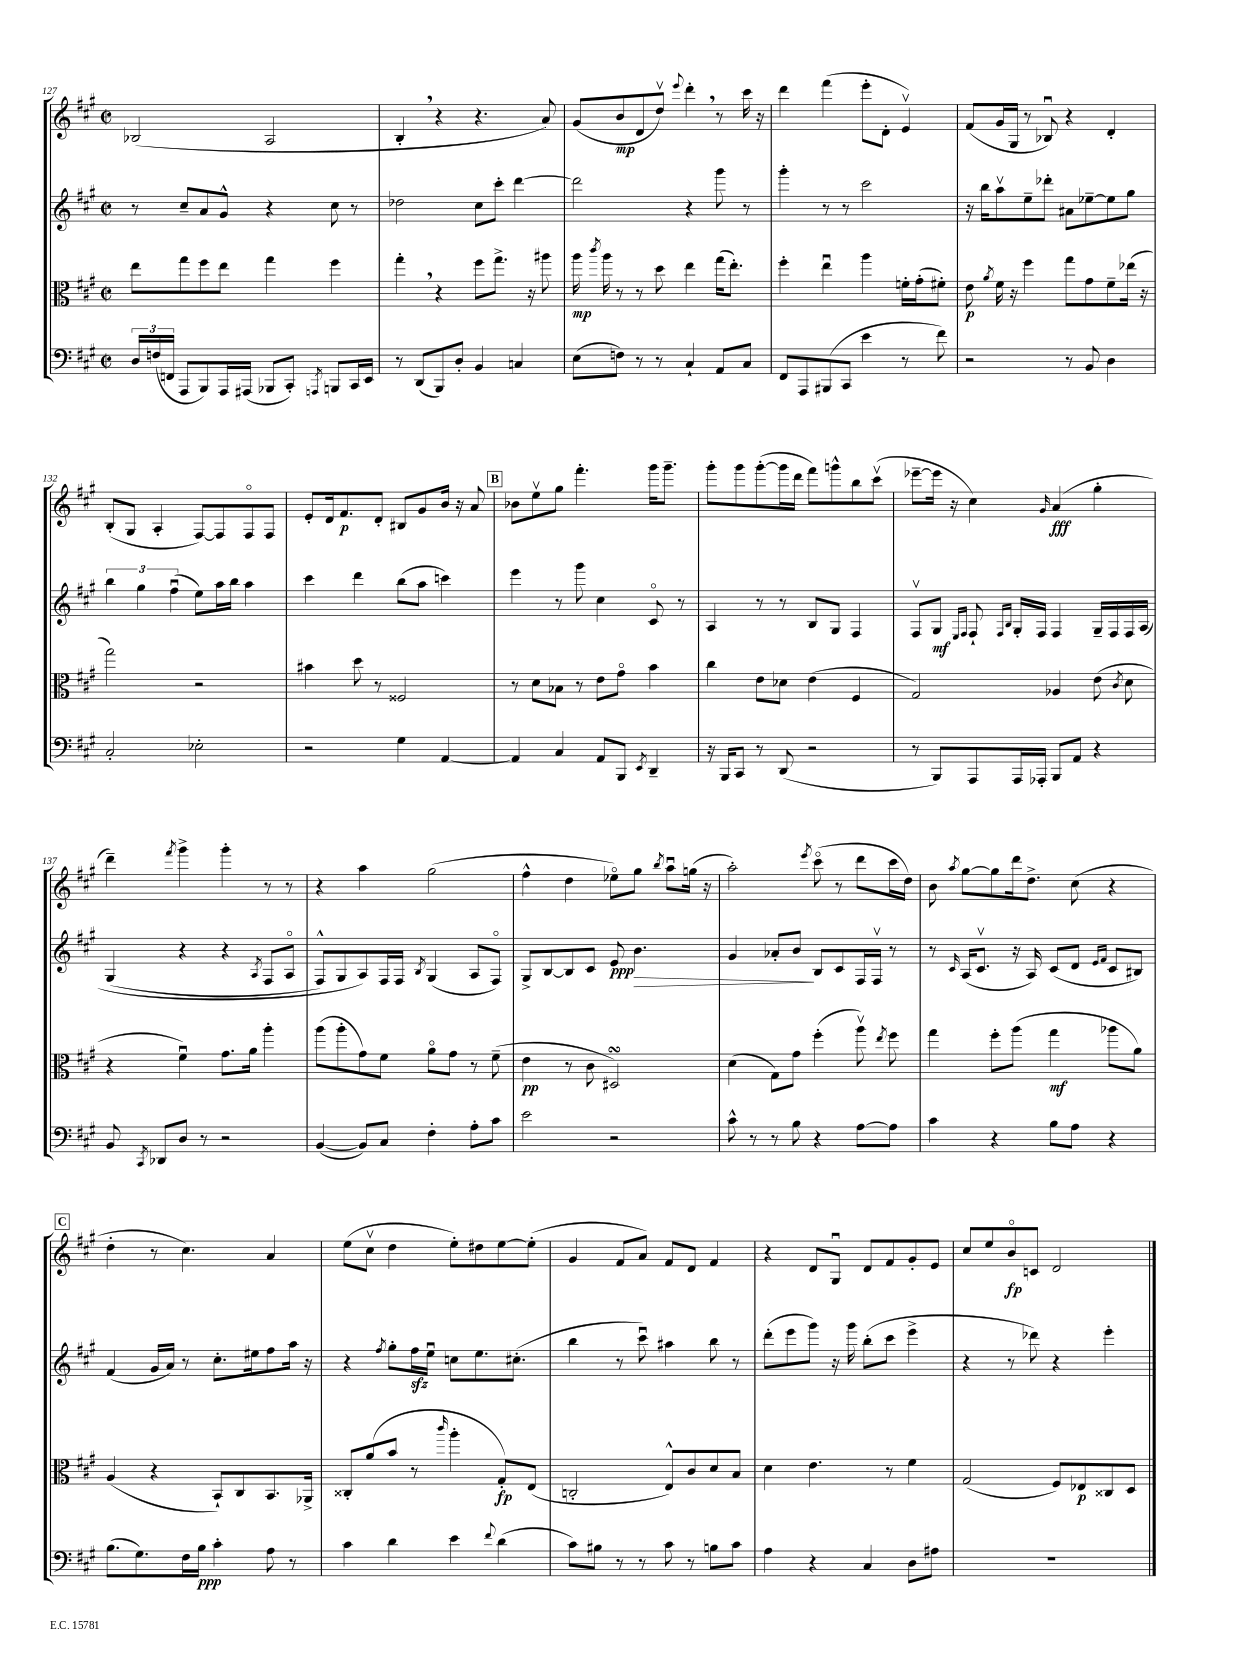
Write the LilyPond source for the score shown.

<<
\new StaffGroup <<
\new Staff = "s0" {
    \clef treble \key a \major \defaultTimeSignature \time 2/2
    \autoBeamOff bes2( a2 |
    b4-. \breathe r4 r4. a'8) |
    gis'8[( b'8\mp d'8 d''8]\upbow) \appoggiatura { e'''8 } d'''4-. \breathe r8 cis'''16 r16 |
    d'''4 fis'''4( e'''8[-. d'8]-. e'4\upbow) |
    fis'8[( gis'16 gis16] r8 bes8\downbow) r4 d'4-. |
    b8[-.( gis8] a4-. fis8[~) fis8 fis8\flageolet fis8] |
    e'8[-. d'16 fis'8.\p d'8]-. bis8[ gis'8 b'16] r16 a'8 |
    \mark \markup { \box "B" } bes'8[ e''8\upbow gis''8] fis'''4.-. gis'''16[ gis'''8.]-- |
    gis'''8[-. gis'''8 gis'''8~-.( gis'''16 d'''16] fis'''8[) g'''8-^ b''8 cis'''8]\upbow( |
    ees'''8[~-- ees'''16] r16 cis''4) \grace { gis'16 } a'4\fff( gis''4-. |
    d'''4--) \acciaccatura { fis'''8 } gis'''4-> gis'''4-. r8 r8 |
    r4 a''4 gis''2( |
    fis''4-^ d''4 ees''8[\flageolet) gis''8] \acciaccatura { b''8 } a''8[\downbow g''16]( r16 |
    a''2-.) \acciaccatura { e'''8 } cis'''8\flageolet( r8 d'''8[ cis'''16 d''16]) |
    b'8 \acciaccatura { a''8 } gis''8[~ gis''8 d'''16 d''8.]-> cis''8( r4 |
    \mark \markup { \box "C" } d''4-. r8 cis''4.) a'4 |
    e''8[( cis''8]\upbow d''4 e''8[-.) dis''8 e''8~ e''8]-.( |
    gis'4 fis'8[ a'8]) fis'8[ d'8] fis'4 |
    r4 d'8[ gis8]\downbow d'8[ fis'8 gis'8-. e'8] |
    cis''8[ e''8 b'8\flageolet\fp c'8] d'2 \bar "|." |
}
\new Staff = "s1" {
    \clef treble \key a \major \defaultTimeSignature \time 2/2
    \autoBeamOff r8 cis''8[-- a'8 gis'8]-^ r4 cis''8 r8 |
    des''2 cis''8[ cis'''8]-. d'''4~ |
    d'''2 r4 gis'''8 r8 |
    gis'''4-. r8 r8 cis'''2 |
    r16 b''16[ a''8\upbow e''8-- des'''8]-. ais'8[ ees''8~-- ees''8 gis''8] |
    \tuplet 3/2 { b''4 gis''4 fis''4\downbow( } e''8[) a''16 b''16] a''4 |
    cis'''4 d'''4 b''8[( a''8] c'''4) |
    \mark \markup { \box "B" } e'''4 r8 gis'''8 cis''4 cis'8\flageolet r8 |
    a4 r8 r8 b8[ gis8] fis4 |
    fis8[\upbow gis8]\mf \grace { e16[ fis16] } fis8-! \grace { fis16[ b16] } gis16[-. fis16] fis4 gis16[-- fis16 fis16 a16]\( |
    gis4( r4 r4 \acciaccatura { a8 } fis8[ a8]\flageolet |
    fis8[-^) gis8 a8\) fis16 fis16] \acciaccatura { b8 } gis4( a8[ fis8]\flageolet) |
    gis8[-> b8~ b8 cis'8] e'8\ppp b'4.\> |
    gis'4 aes'8[-. b'8]\! b8[ cis'8 fis16 fis16]\upbow r8 |
    r8 \grace { cis'16 } a16[( cis'8.]\upbow r16 a16) cis'8[( d'8] \grace { e'16[ fis'16] } cis'8[ bis8]) |
    \mark \markup { \box "C" } fis'4( gis'16[ a'16]) r8 cis''8.[-. eis''16 fis''8 a''16] r16 |
    r4 \acciaccatura { fis''8 } gis''8[-. fis''16\sfz e''16]\downbow c''8[ e''8. cis''8.]-.( |
    b''4 r8 cis'''8\downbow) ais''4 b''8 r8 |
    d'''8[-.( e'''8 gis'''8]) r16 gis'''16 b''8[-.( cis'''8] e'''4-> |
    r4 r8 des'''8) r4 e'''4-. \bar "|." |
}
\new Staff = "s2" {
    \clef alto \key a \major \defaultTimeSignature \time 2/2
    \autoBeamOff e''8[ gis''8 fis''8 e''8] gis''4 fis''4 |
    gis''4-. \breathe r4 fis''8[ gis''8.]-> r16 ais''8 |
    a''16\mp \acciaccatura { cis'''8 } a''16 r8 r8 d''8 e''4 gis''16[( e''8.]-.) |
    fis''4-. e''4\downbow a''4 f'16[-. gis'16-.( fis'8]-.) |
    e'8\p \acciaccatura { a'8 } fis'16 r16 fis''4 gis''8[ gis'8 fis'8-- ees''16]( r16 |
    gis''2) r2 |
    bis'4 d''8 r8 fisis2 |
    \mark \markup { \box "B" } r8 d'8[ bes8] r8 e'8[ gis'8]\flageolet b'4 |
    cis''4 e'8[ des'8] e'4( fis4 |
    gis2) aes4 e'8( \acciaccatura { cis'8 } d'8 |
    r4 fis'4\downbow) gis'8.[ a'16] a''4-. |
    a''8[( a''8-. gis'8) fis'8] a'8[\flageolet gis'8] r8 fis'8--( |
    e'4\pp r8 cis'8 dis2\turn) |
    d'4( gis8[) gis'8] fis''4-.( a''8\upbow) \acciaccatura { e''8 } fis''8 |
    gis''4 fis''8[-. a''8]( gis''4\mf aes''8[ a'8]) |
    \mark \markup { \box "C" } a4( r4 b,8[-!) cis8 b,8. aes,16]-> |
    cisis8[-. a'8( b'8] r8 \grace { cis'''16 } a''4-. gis8[-.\fp) e8]( |
    c2-. e8[-^) cis'8 d'8 b8] |
    d'4 e'4. r8 fis'4 |
    gis2( fis8[) ees8\p cisis8 d8] \bar "|." |
}
\new Staff = "s3" {
    \clef bass \key a \major \defaultTimeSignature \time 2/2
    \autoBeamOff \tuplet 3/2 { d16[ f16( f,16] } a,,8[ b,,8) a,,16 ais,,16]( bes,,8[ cis,8]-.) \acciaccatura { a,,8 } b,,8[ cis,16 e,16] |
    r8 d,8[( b,,8) d8]-. b,4 c4 |
    e8[( f8]) r8 r8 cis4-! a,8[ cis8] |
    fis,8[ a,,8 bis,,8( cis,8] e'4 r8 fis'8) |
    r2 r8 b,8 d4 |
    cis2-. ees2-. |
    r2 gis4 a,4~ |
    \mark \markup { \box "B" } a,4 cis4 a,8[ b,,8] \acciaccatura { e,8 } d,4-- |
    r16 b,,16[ cis,8] r8 d,8( r2 |
    r8 b,,8[) a,,8 a,,16 aes,,16]-. b,,8[ a,8] r4 |
    b,8 \acciaccatura { cis,8 } des,8[ d8] r8 r2 |
    b,4~( b,8[) cis8] fis4-. a8[-. cis'8] |
    e'2 r2 |
    cis'8-^ r8 r8 b8 r4 a8[~ a8] |
    cis'4 r4 b8[ a8] r4 |
    \mark \markup { \box "C" } b8.[( gis8.) fis16 b16]\ppp cis'4-. a8 r8 |
    cis'4 d'4 e'4 \appoggiatura { fis'8 } d'4( |
    cis'8[) bis8] r8 r8 cis'8 r8 b8[ cis'8] |
    a4 r4 cis4 d8[ ais8] |
    R1 \bar "|." |
}
>>
>>
\layout { \context { \Score currentBarNumber = #127 } }
